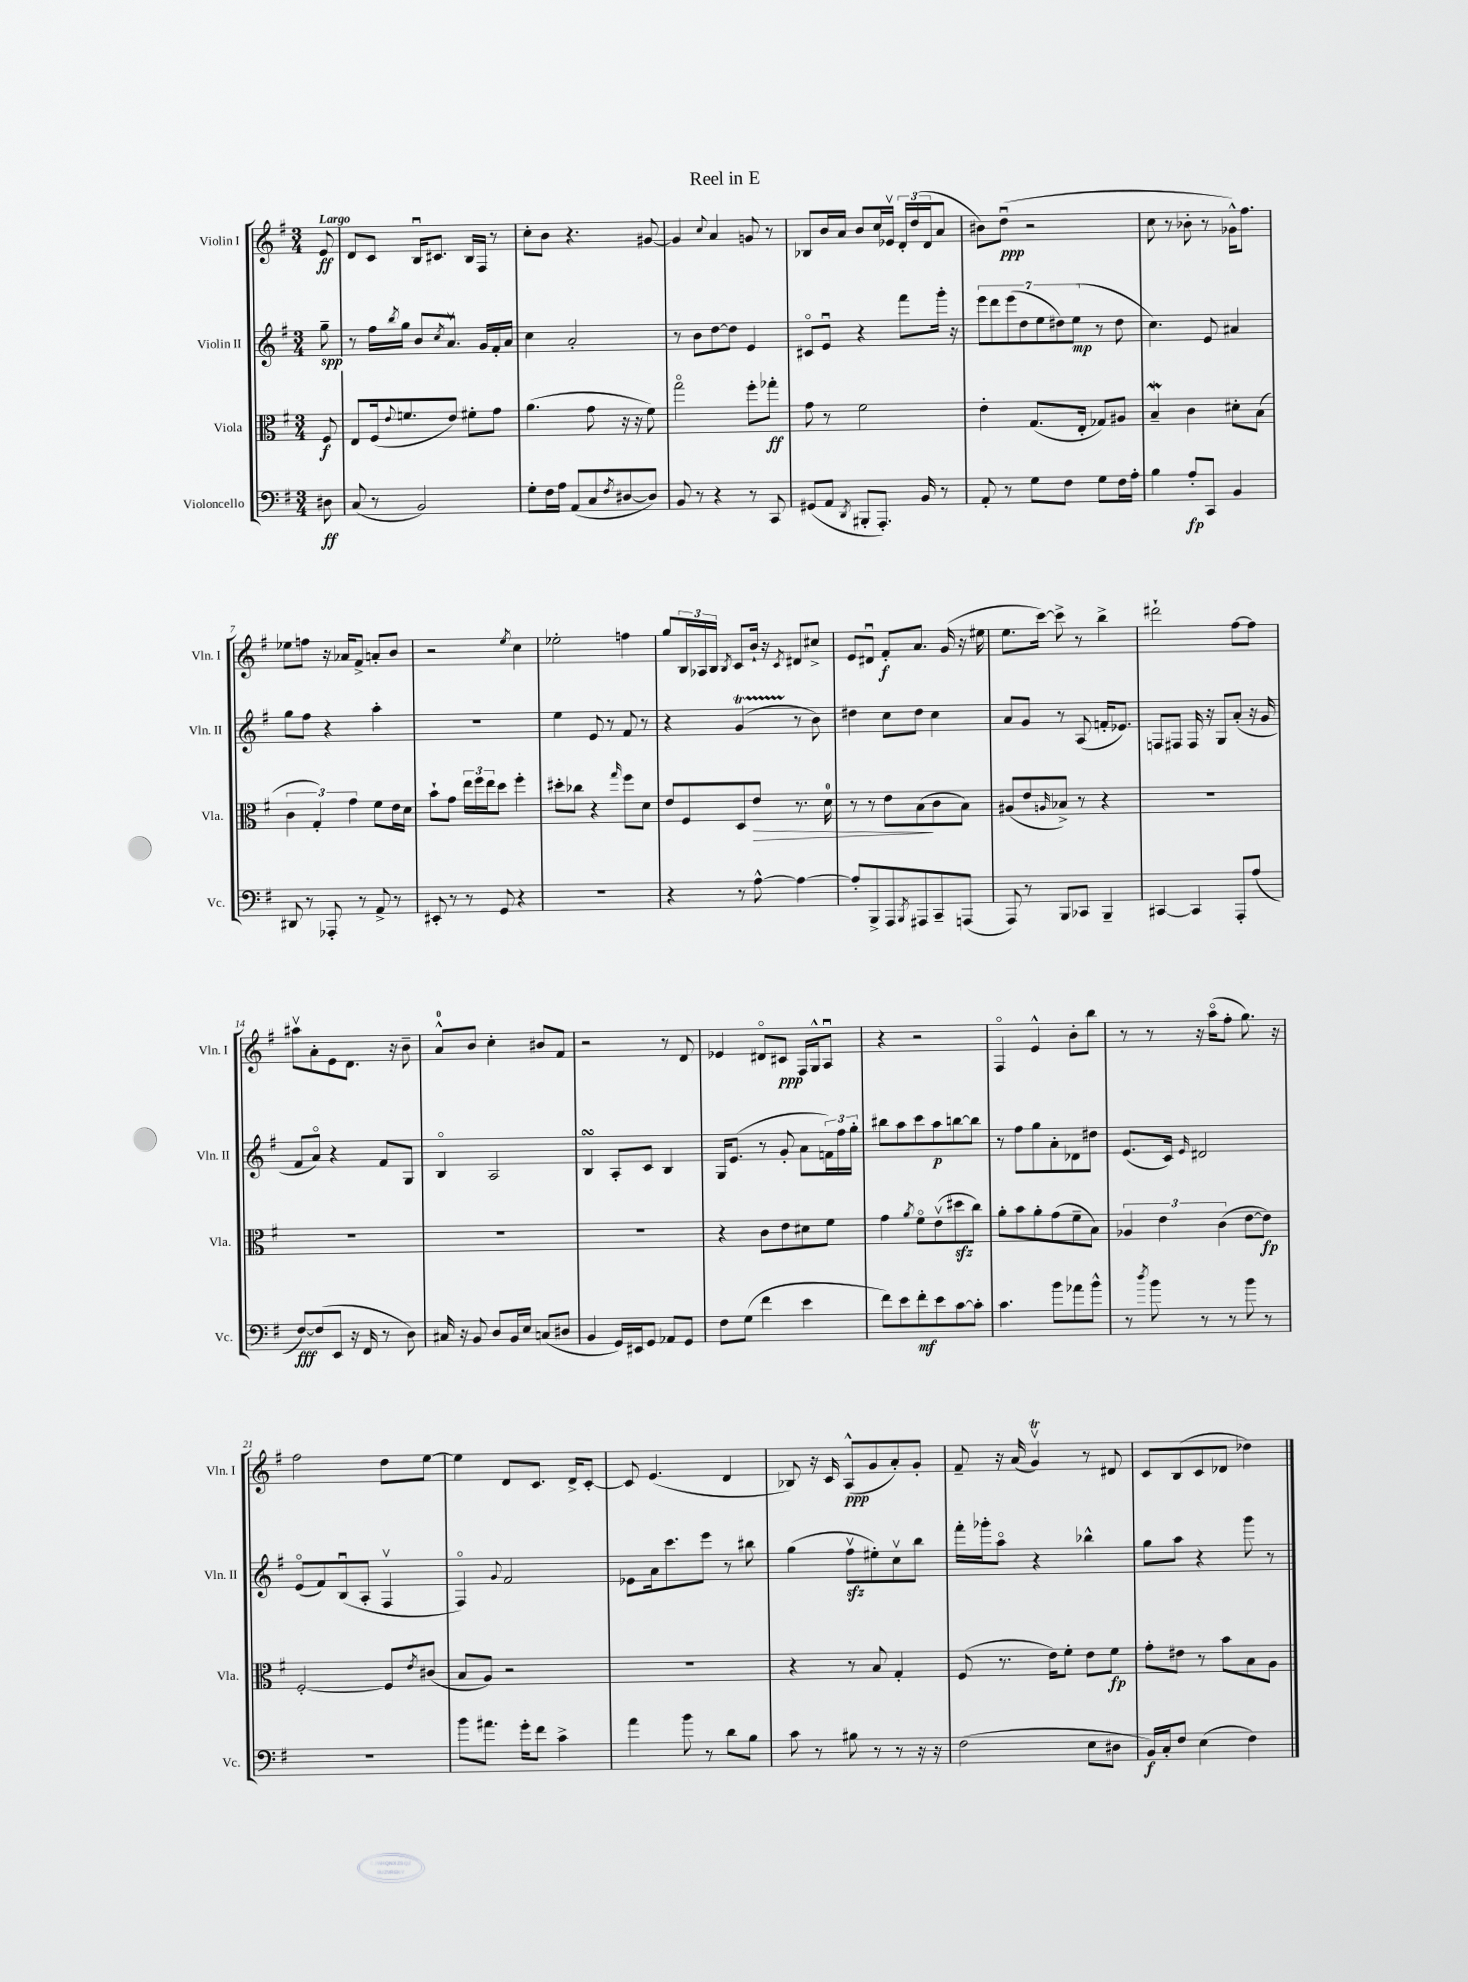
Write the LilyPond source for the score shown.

\header { title = "Reel in E" }
<<
\new StaffGroup <<
\new Staff = "s0" \with { instrumentName = "Violin I" shortInstrumentName = "Vln. I" } {
    \clef treble \key g \major \numericTimeSignature \time 3/4 \partial 8 \tempo "Largo"
    e'8\ff |
    d'8 c'8 b16\downbow cis'8. b16 fis16 r8 |
    c''8-. b'8 r4. gis'8~ |
    gis'4 \appoggiatura { c''8 } a'4 g'8 r8 |
    bes8 b'16 a'16 b'8 c''16 ees'16\upbow \tuplet 3/2 { d'16-. d''16( d'16 } a'8 |
    bis'8) d''8\downbow\ppp( r2 |
    c''8 r8 bes'8-. r8 ges'16-^) fis''8. |
    ees''8 f''8 r16 aes'16 fis'8-> a'8-. b'8 |
    r2 \acciaccatura { e''8 } c''4 |
    ees''2-. f''4 |
    g''8 \tuplet 3/2 { b16 aes16 b16 } \acciaccatura { b8 } c'8 b'16-! r16 \acciaccatura { c'8 } dis'8 cis''8-> |
    e'8 dis'8\downbow fis'8-.\f a'8. g'16( r16 eis''16 |
    e''8. c'''16~) c'''8-> r8 b''4-> |
    dis'''2-! fis''8~ fis''8 |
    ais''8\upbow a'8-. e'8 d'8. r16 b'8-- |
    a'8-0-^ b'8 c''4-. bis'8 fis'8 |
    r2 r8 d'8 |
    ees'4 dis'8\flageolet cis'8\ppp fis16 g16-^ a8\downbow |
    r4 r2 |
    fis4\flageolet e'4-^ b'8-. b''8 |
    r8 r8 r16 a''16\flageolet( fis''8-. g''8.) r16 |
    fis''2 d''8 e''8~ |
    e''4 d'8 c'8. d'16-> c'8~-. |
    c'8 e'4.( d'4 |
    bes8) r16 c'16 a8-^\ppp( g'8 a'8-.) g'8-. |
    fis'8-- r16 a'16( g'4\upbow\trill) r8 dis'8 |
    c'8 b8( c'8 des'8 des''4) \bar "|." |
}
\new Staff = "s1" \with { instrumentName = "Violin II" shortInstrumentName = "Vln. II" } {
    \clef treble \key g \major \numericTimeSignature \time 3/4 \partial 8
    g''8--\spp |
    r8 fis''16 \acciaccatura { b''8 } g''16 b'8 \acciaccatura { c''8 } a'8.\upbow g'16 fis'16-. a'16 |
    c''4 a'2-. |
    r8 b'8 d''8~ d''8 e'4 |
    cis'8\flageolet e'8\downbow r4 fis'''8 g'''16-. r16 |
    \tuplet 7/4 { e'''8 d'''8 e'''8( d''8 e''8 dis''8) e''8\mp( } r8 dis''8 |
    c''4.) e'8 ais'4 |
    g''8 fis''8 r4 a''4-. |
    R2. |
    e''4 e'8 r8 fis'8 r8 |
    r4 g'4\startTrillSpan( r8\stopTrillSpan b'8) |
    dis''4 c''8 dis''8 c''4 |
    a'8 g'8 r8 a8( f'16-. ees'8.) |
    f8 fis8 fis16 r16 g8 a'8-.( r16 g'16 |
    fis'8 a'8\flageolet) r4 fis'8 g8 |
    b4\flageolet a2 |
    b4\turn a8-. c'8 b4 |
    g16 e'8.( r8 g'8-. a'8 \tuplet 3/2 { f'16) fis''16 g''16-. } |
    bis''8 a''8 c'''8 a''8\p b''8~ b''8 |
    r8 fis''8 g''8 a'8-. des'8 dis''8 |
    e'8.( c'16) \grace { e'16 } dis'2 |
    e'8\flageolet( fis'8) b8\downbow( a8-. fis4\upbow |
    fis4\flageolet) \appoggiatura { g'8 } fis'2 |
    ees'8 a'16 c'''8. e'''8 r8 bis''8 |
    g''4( fis''8\upbow\sfz eis''8-.) c''8\upbow b''8 |
    fis'''16-. ges'''16-. a''8\flageolet r4 bes''4-^ |
    g''8 a''8 r4 g'''8 r8 \bar "|." |
}
\new Staff = "s2" \with { instrumentName = "Viola" shortInstrumentName = "Vla." } {
    \clef alto \key g \major \numericTimeSignature \time 3/4 \partial 8
    fis8\f |
    e8 fis16( \appoggiatura { e'8 } f'8. e'8) fis'8-. g'8 |
    a'4.( g'8 r16 r16 fis'8) |
    g''2\flageolet fis''8-. ges''8-.\ff |
    g'8 r8 fis'2 |
    e'4-. g8.( e16-. ges8) ais8 |
    b4--\mordent c'4 dis'8-. b8( |
    \tuplet 3/2 { c'4 g4-.) g'4 } fis'8 e'16 d'16 |
    b'8-! g'8 \tuplet 3/2 { e''16 fis''16 e''16 } d''8 fis''4-. |
    dis''8-. ces''8 r4 \grace { g''16 } fis''8 d'8 |
    e'8 fis8 d8 e'8\> r8. d'16-0 |
    r8 r8 e'8 b8\!( c'8 b8) |
    ais8( e'8 \grace { a16 } bes8->) r8 r4 |
    R2. |
    R2. |
    R2. |
    R2. |
    r4 c'8 e'8 dis'8 fis'8 |
    g'4 \acciaccatura { a'8 } fis'8\flageolet e'8\upbow( dis''8\sfz c''8) |
    a'8-. b'8 a'8-. g'8( fis'8-- b8) |
    \tuplet 3/2 { aes4 e'4 c'4( } e'8~ e'8\fp) |
    fis2~-. fis8 \acciaccatura { e'8 } cis'8( |
    b8 a8) r2 |
    R2. |
    r4 r8 b8 g4-. |
    fis8( r8. e'16) fis'8-. e'8 fis'8\fp |
    g'8-. eis'8 r8 b'8 b8 a8 \bar "|." |
}
\new Staff = "s3" \with { instrumentName = "Violoncello" shortInstrumentName = "Vc." } {
    \clef bass \key g \major \numericTimeSignature \time 3/4 \partial 8
    dis8\ff |
    c8( r8 b,2) |
    g8-. fis16 a16 a,8( c8 \acciaccatura { fis8 } dis8~ dis8) |
    b,8 r8 r4 r8 c,8 |
    gis,8( a,8 \acciaccatura { d,8 } bis,,8-. a,,8.-.) b,16 r8 |
    a,8-. r8 g8 fis8 g8 fis16 a16-. |
    b4 a8-.\fp c,8 b,4 |
    dis,8 r8 aes,,8-. r8 a,8-> r8 |
    eis,8-. r8 r8 g,8 r4 |
    R2. |
    r4 r8 a8~-^ a4~ |
    a8-. b,,8-> a,,8 \acciaccatura { b,,8 } ais,,8 c,8-- a,,8( |
    a,,8) r8 b,,8 ces,8 b,,4-- |
    cis,4~ cis,4 a,,8-. a8( |
    fis8~\fff) fis8( e,8 r16 fis,16 r8 d8) |
    cis16 r16 b,8 d8 b,16 e16 c8( dis8 |
    b,4 g,16) eis,16 g,8 aes,8 g,8 |
    fis8 g8( fis'4 e'4 |
    fis'8) e'8 fis'8-.\mf e'8 c'8~ c'8-. |
    c'4. b'8 aes'8 b'8-^ |
    r8 \acciaccatura { d''8 } b'8 r8 r8 b'8 r8 |
    R2. |
    b'8 ais'8. g'16-. fis'8 c'4-> |
    a'4 b'8 r8 d'8 b8 |
    c'8 r8 bis8 r8 r8 r16 r16 |
    fis2( e8 dis8 |
    b,16\f) c16-. fis8 e4( fis4) \bar "|." |
}
>>
>>
